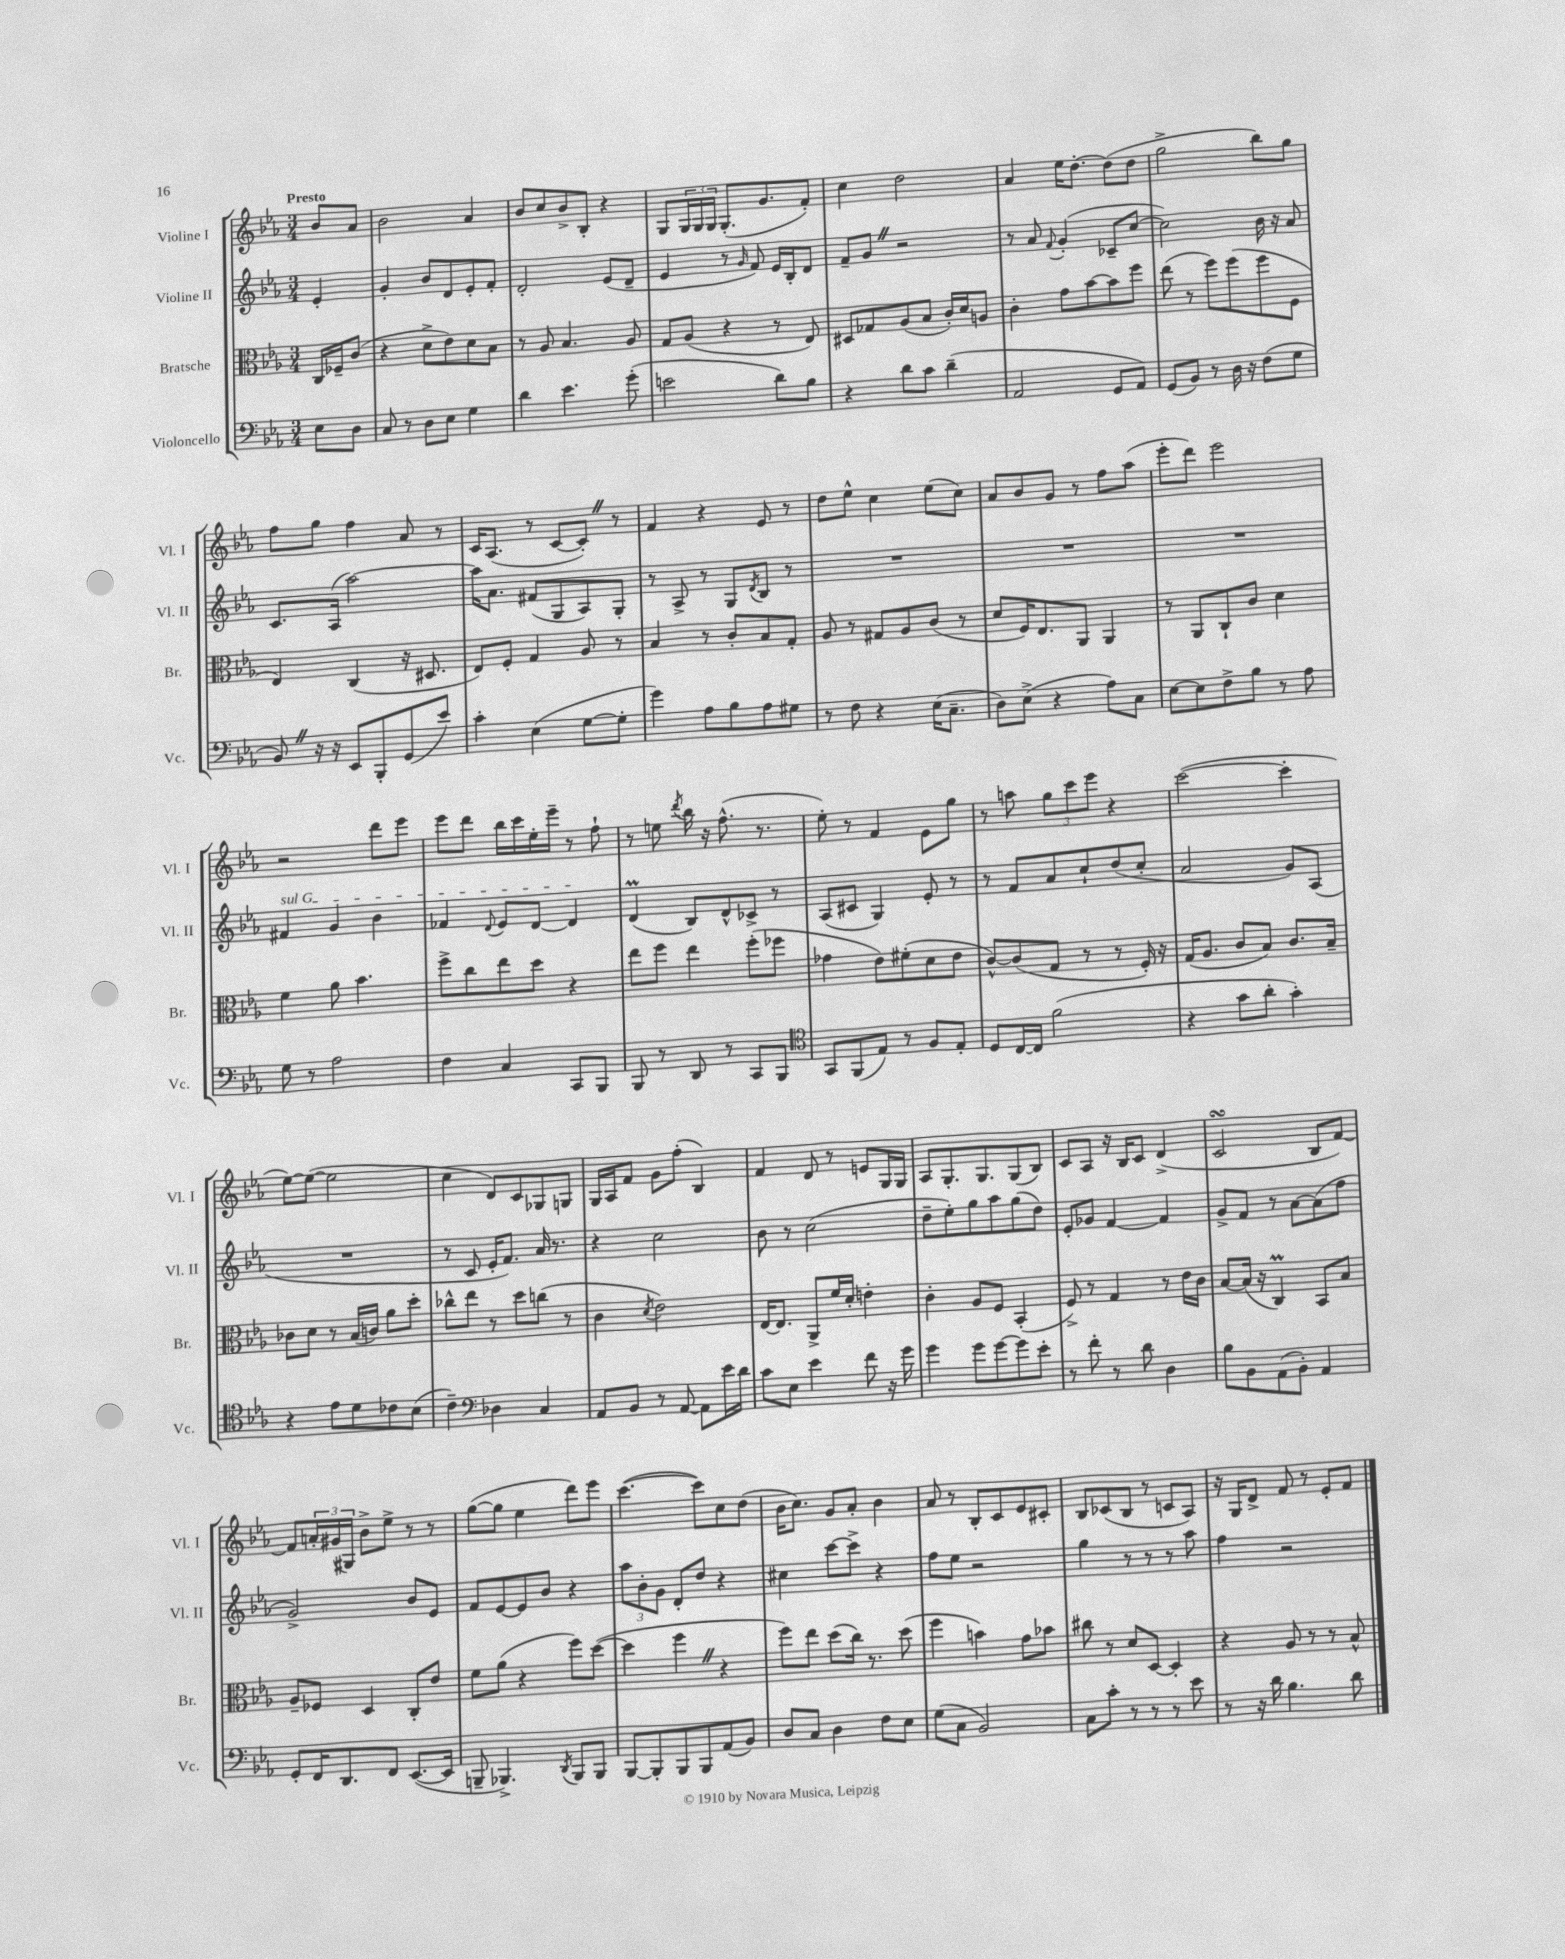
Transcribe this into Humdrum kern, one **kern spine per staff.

**kern	**kern	**kern	**kern
*staff4	*staff3	*staff2	*staff1
*clefF4	*clefC3	*clefG2	*clefG2
*k[b-e-a-]	*k[b-e-a-]	*k[b-e-a-]	*k[b-e-a-]
*M3/4	*M3/4	*M3/4	*M3/4
8E-	16C	4e-'	8b-
.	16F-~	.	.
8D	(8c	.	8a-
=	=	=	=
8C	4r	4g'	2b-
8r	.	.	.
8D	8d^	8b-	.
8E-	8e-)	8d	.
4G	8d	8e-'	4a-
.	8B-	8f'	.
=	=	=	=
4d	8r	2d'	8b-
.	8A-	.	8cc
4.e-	4.B-	.	8b-^
.	.	.	8B-'
.	.	(8e-	4r
(8g'	8A-	8d~	.
=	=	=	=
2e	8G	4e-	8G
.	(8A-	.	24G
.	.	.	24G
.	.	.	24G
.	4r	8r	(8.G'
.	.	16qqg	.
.	.	8f)	.
.	.	.	8.g
8d)	8r	16e-	.
.	.	16B-'	.
8B-	8E-)	8d	8f')
=	=	=	=
4r	8D#	8f~	4cc
.	8G-	8g	.
8d	(8A-	2r	2dd
8c	8B-	.	.
(4d~	16c')	.	.
.	16d	.	.
.	8A	.	.
=	=	=	=
2AA-	4c'	8r	4a-
.	.	8a-	.
.	.	8qqf	.
.	8g	(4g'	16ee-
.	.	.	[8.dd'
.	[8b-	.	.
8GG	8b-]	8c-~	(8dd]
8AA-)	8ff	[8cc	8dd
=	=	=	=
(8GG	(8ee-	2cc])	2gg^
8BB-)	8r	.	.
8r	8ff)	.	.
16D	(8ff	.	.
16r	.	.	.
(8F	8ff	16b-	8bb-)
.	.	16r	.
8G	8F	8a-	8gg
=	=	=	=
8BB-)	4E-)	8.c	8ff
16r	.	.	8gg
16r	.	(16A-	.
8EE-	(4C	[2aa-)	4ff
8BBB-'	.	.	.
(8GG	16r	.	8a-
.	8.D#	.	.
8e-)	.	.	8r
=	=	=	=
4c'	8E-)	16aa-]	16c
.	.	8.a-	(8.A-
.	8F'	.	.
(4E-	4G	(8f#	8r
.	.	8G	[8c
[8G	8A-	8A-)	8c'])
8G']	8r	8G'	8r
=	=	=	=
4g)	4B-	8r	4f
.	.	8A-^	.
8A-	8r	8r	4r
8B-	8c'	8G	.
.	.	8qd	.
8A-	8B-	8B-	8e-
8G#	8G'	8r	8r
=	=	=	=
8r	8A-	2.r	8dd
8F	8r	.	8ee-^^
4r	8G#	.	4cc
.	8A-	.	.
(16E-	(8c	.	(8ee-
8.C~	.	.	.
.	8r	.	8cc)
=	=	=	=
8D)	8d	2.r	8a-
(8E-^	16F)	.	8b-
.	8.E-	.	.
4r	.	.	8g
.	8AA-	.	8r
8A-)	4AA-	.	8ff
8C	.	.	(8aa-
=	=	=	=
[8E-	8r	2.r	8eee-'
8E-]	8AA-	.	8ddd)
8F^	8C`	.	2eee-
8B-	8c	.	.
8r	4d	.	.
8A-	.	.	.
=	=	=	=
8G	4f	4f#	2r
8r	.	.	.
2A-	8a-	4g	.
.	4.b-	.	.
.	.	4b-	8ddd
.	.	.	8eee-
=	=	=	=
4F	8ff^	4f-	8eee-
.	8cc	.	8ddd
.	.	8qqd	.
4C	8ee-	8e-	16bb-
.	.	.	16ccc
.	8dd	[8d	16ee-'
.	.	.	16eee-~
8CC	4r	4d]	8r
8BBB-	.	.	8ff`
=	=	=	=
8BBB-	8ee-	(4d	8r
8r	8ff	.	8ee
.	.	.	8qddd
8DD	4ee-	8B-)	16bb-
.	.	.	16r
8r	.	8d^^	(8.ff^^
8CC	(8ff'	8c-^	.
.	.	.	8.r
8BBB-	8ff-	8r	.
=	=	=	=
*clefC4	*	*	*
8GG	4g-	(8A-	8ee-')
(8FF	.	8c#	8r
8E-)	8e-)	4G)	4f
8r	(8f#'	.	.
8F	8d	8e-'	8e-
8E-'	8e-	8r	8gg
=	=	=	=
8D	[8c^^)	8r	8r
[16C	(8c]	8f	8aa
16C]	.	.	.
(2f	8G	8a-	12gg
.	.	.	12ccc
.	8r	8cc`	.
.	.	.	12eee-
.	8r	(8dd	4r
.	16F')	8cc'	.
.	16r	.	.
=	=	=	=
4r	(16G	2a-	([2ccc
.	8.A-	.	.
8g	8c	.	.
8a-'	8B-)	.	.
4g')	8.c	8g)	4ccc']
.	.	(8A-	.
.	16B-~	.	.
=	=	=	=
4r	8c-	2.r	[8ee-)
.	8d	.	(8ee-_
8e-	8r	.	2ee-]
8d	(16B-	.	.
.	16c)	.	.
8c-	8a-	.	.
(8B-	8dd'	.	.
=	=	=	=
4c~)	8cc-^^	8r	4cc
.	8ee-	8c	.
*clefF4	*	*	*
4D-	8r	16e-'	8d)
.	.	8.f)	.
.	8dd	.	8c
4C	(8cc	16a-	8G-
.	.	8.r	.
.	8r	.	8G
=	=	=	=
8AA-	4c	4r	16G
.	.	.	16A-
8BB-	.	.	8f
.	8qd	.	.
8r	2e-)	2cc	8g
[8AA-	.	.	(8ff'
8AA-]	.	.	4B-)
16e-	.	.	.
16d	.	.	.
=	=	=	=
8c	[16E-	8b-	4f
.	8.E-]	.	.
8E-	.	8r	.
4e-	8AA-^	(2cc	8d
.	16f	.	8r
.	16d'	.	.
8f	4e'	.	8e
16r	.	.	16G
16g	.	.	16G
=	=	=	=
4g	4c'	8dd~	8A-
.	.	8ee-')	8.G'
8g	8A-	8gg	.
.	.	.	8.G
[8g	8F	8aa-	.
8g]	(4BB-'	(8gg	(8G
8e-'	.	8dd)	8B-)
=	=	=	=
8r	8F^)	8e-'	8c
8f'	8r	8g-	8A-
8r	4G	[4f	16r
.	.	.	16B-
8d	.	.	8c
4D	8r	4f]	(4d^
.	16e-	.	.
.	16c	.	.
=	=	=	=
8B-	[8B-	8g^	2c
8BB-	(16B-]	8f	.
.	16r	.	.
(8AA-	4C)	8r	.
8BB-')	.	[8a-	.
4AA-	8BB-	(8a-]	8B-
.	8B-	8ff	[8f)
=	=	=	=
8GG'	8A-~	2g^)	8f]
16FF	8F-	.	24a'
.	.	.	(24g#
8.DD	.	.	.
.	.	.	24G#)
.	4D	.	8b-^
8FF	.	.	8ee-^
([8.EE-	8C'	8b-	8r
.	8e-	8e-	8r
16EE-]	.	.	.
=	=	=	=
8BBB~	8f	8f	([8gg
4.BBB-^)	(8a-	[8e-	8gg]
.	4r	8e-]	4ee-
.	.	8b-	.
8qDD	.	.	.
8BBB-	8ff)	4r	8ddd)
8BBB-	([8dd	.	8eee-
=	=	=	=
[8BBB-	4dd]	12aa-	([4.ccc
.	.	12b-'	.
8BBB-']	.	.	.
.	.	12g	.
8BBB-	4ff	8d'	.
8BBB-	.	8dd	8ccc])
(8AA-	4r	4r	8cc
8BB-)	.	.	(8dd
=	=	=	=
8D	8ff)	4cc#	16b-
.	.	.	8.cc)
8C	8ee-	.	.
4D	(8dd	[8ccc	8g
.	16cc)	8ccc^]	8a-'
.	8.r	.	.
8F	.	4r	4b-
8E-	(8dd	.	.
=	=	=	=
(8G	4ff	8ff	8a-
8C	.	8ee-	8r
2BB-)	4b)	2r	8B-'
.	.	.	8c
.	8g	.	8e-
.	8b-	.	8c#'
=	=	=	=
8C	8cc#	4gg	8B-
8c'	8r	.	(8c-
8r	8d	8r	8B-
8r	[8D	8r	8r
8r	4D']	8r	8c
8e-	.	8aa-	8A-)
=	=	=	=
8r	4r	4ff	16r
.	.	.	16G
16r	.	.	8d^
16d	.	.	.
4.B-	8A-	2r	8f
.	8r	.	8r
.	8r	.	8e-'
8d	8B-^^	.	8f
==	==	==	==
*-	*-	*-	*-
